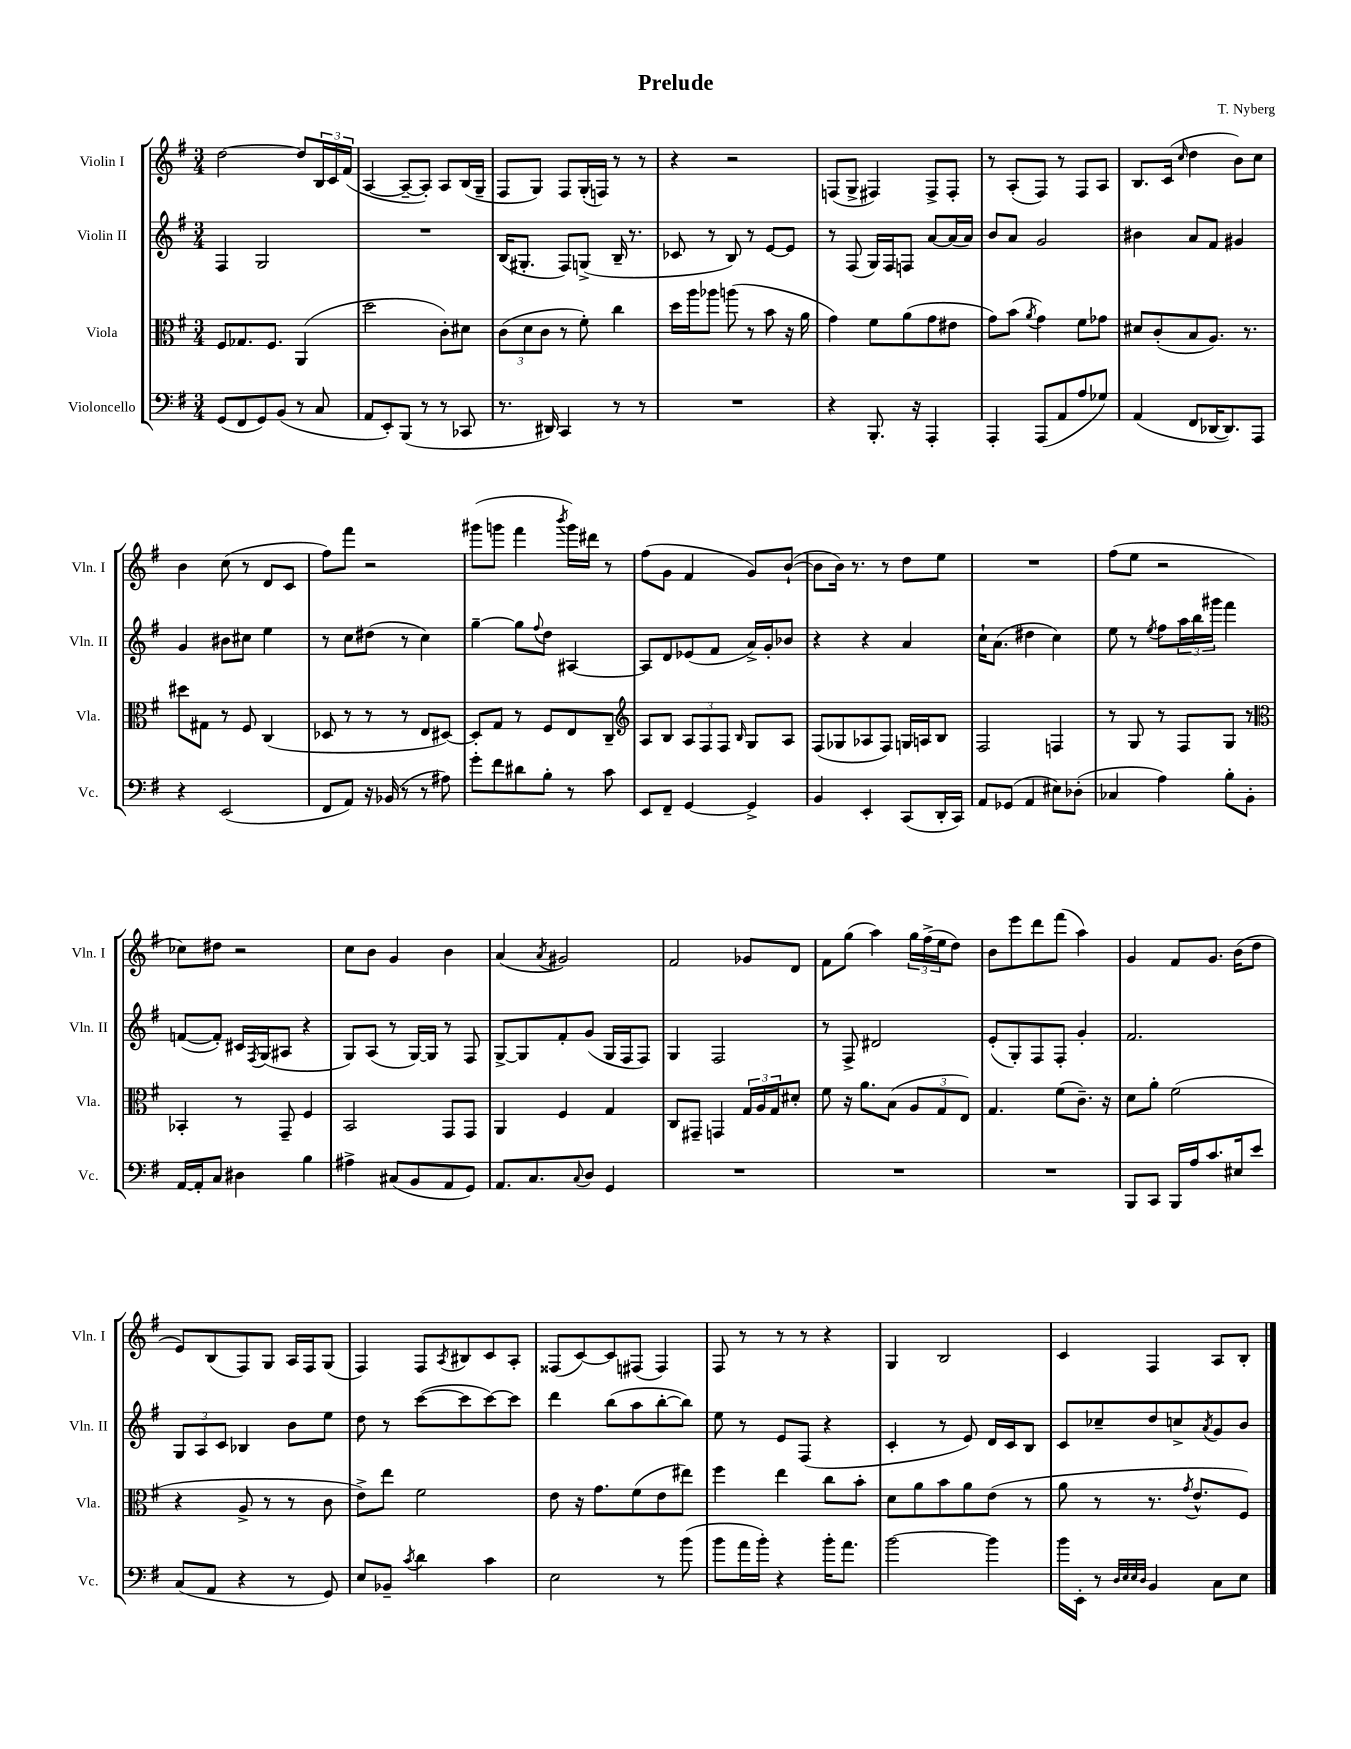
\header { title = "Prelude" composer = "T. Nyberg" }
<<
\new StaffGroup <<
\new Staff = "s0" \with { instrumentName = "Violin I" shortInstrumentName = "Vln. I" } {
    \clef treble \key g \major \numericTimeSignature \time 3/4
    d''2~ d''8 \tuplet 3/2 { b16 c'16 fis'16( } |
    a4~ a8~-- a8-.) a8 b16( g16-- |
    fis8 g8) fis8 g16-.( f16) r8 r8 |
    r4 r2 |
    f8( g8-> fis4) fis8-> fis8-. |
    r8 a8-.( fis8) r8 fis8 a8 |
    b8. c'16( \grace { c''16 } d''4 b'8) c''8 |
    b'4 c''8( r8 d'8 c'8 |
    fis''8) fis'''8 r2 |
    gis'''8( g'''8 fis'''4 \acciaccatura { b'''8 } g'''16) dis'''16 r8 |
    fis''8( g'8 fis'4 g'8) b'8~-!( |
    b'8 b'16) r8. r8 d''8 e''8 |
    R2. |
    fis''8( e''8 r2 |
    ces''8) dis''8 r2 |
    c''8 b'8 g'4 b'4 |
    a'4( \acciaccatura { a'8 } gis'2) |
    fis'2 ges'8 d'8 |
    fis'8 g''8( a''4) \tuplet 3/2 { g''16 fis''16->( e''16 } d''8) |
    b'8 e'''8 d'''8 fis'''8( a''4) |
    g'4 fis'8 g'8. b'16( d''8 |
    e'8) b8( fis8) g8 a16 fis16 g8( |
    fis4) fis8 \acciaccatura { a8 } bis8 c'8 a8-. |
    fisis8( c'8~) c'8 fis8( fis4) |
    fis8 r8 r8 r8 r4 |
    g4 b2 |
    c'4 fis4 a8 b8-. \bar "|." |
}
\new Staff = "s1" \with { instrumentName = "Violin II" shortInstrumentName = "Vln. II" } {
    \clef treble \key g \major \numericTimeSignature \time 3/4
    fis4 g2 |
    R2. |
    b16( gis8.-. fis8) g8->( b16-- r8. |
    ces'8 r8 b8) r8 e'8~ e'8 |
    r8 fis8( g16) fis16 f8 a'8~ a'16( a'16) |
    b'8 a'8 g'2 |
    bis'4 a'8 fis'8 gis'4 |
    g'4 bis'8 cis''8 e''4 |
    r8 c''8 dis''8( r8 c''4) |
    g''4~-- g''8 \appoggiatura { fis''8 } d''8 ais4~ |
    ais8 d'8 ees'8( fis'8 a'16->) g'16-. bes'8 |
    r4 r4 a'4 |
    c''16-! a'8.( dis''4 c''4) |
    e''8 r8 \acciaccatura { e''8 } fis''8 \tuplet 3/2 { a''16 b''16 gis'''16 } fis'''4 |
    f'8~( f'8-.) cis'16 \acciaccatura { fis8 } g16( ais8 r4 |
    g8) a8( r8 g16~) g16 r8 fis8 |
    g8~-> g8 fis'8-. g'8( g16 fis16 fis8) |
    g4 fis2 |
    r8 fis8-> dis'2 |
    e'8-.( g8-.) fis8 fis8-. g'4-. |
    fis'2. |
    \tuplet 3/2 { g8 a8 c'8 } bes4 b'8 e''8 |
    d''8 r8 c'''8~( c'''8 c'''8~) c'''8 |
    d'''4 b''8( a''8 b''8~-. b''8) |
    e''8 r8 e'8 fis8( r4 |
    c'4-. r8 e'8) d'16 c'16 b8 |
    c'8 ces''8-- d''8 c''8-> \acciaccatura { a'8 } g'8 b'8 \bar "|." |
}
\new Staff = "s2" \with { instrumentName = "Viola" shortInstrumentName = "Vla." } {
    \clef alto \key g \major \numericTimeSignature \time 3/4
    fis8 ges8. fis8. a,4( |
    d''2 c'8-.) dis'8 |
    \tuplet 3/2 { c'8( d'8 c'8 } r8 fis'8-.) c''4 |
    d''16 a''16 aes''8 a''8( r8 b'8 r16 a'16 |
    g'4) fis'8 a'8( g'8 eis'8 |
    g'8) b'8( \acciaccatura { a'8 } g'4) fis'8 ges'8 |
    dis'8 c'8-.( b8 a8.) r8. |
    dis''8 gis8 r8 fis8 c4( |
    des8 r8 r8 r8 e8 dis8~) |
    dis8-. g8 r8 fis8 e8 c8-- |
    \clef treble a8 b8 \tuplet 3/2 { a8 fis8 fis8 } \grace { b16 } g8 a8 |
    fis8( ges8 aes8 fis8) g16 a16 b8 |
    fis2 f4 |
    r8 g8 r8 fis8 g8 r8 |
    \clef alto bes,4-. r8 g,8-- fis4 |
    b,2 g,8 g,8 |
    a,4 fis4 g4 |
    c8 gis,8-- g,4 \tuplet 3/2 { g16 a16 g16 } dis'8-. |
    fis'8 r16 a'8. b8( \tuplet 3/2 { a8 g8 e8) } |
    g4. fis'8( c'8.--) r16 |
    d'8 a'8-. fis'2( |
    r4 a8-> r8 r8 c'8 |
    e'8->) e''8 fis'2 |
    e'8 r16 g'8. fis'8( e'8 eis''8) |
    fis''4 e''4 c''8 b'8-. |
    d'8 a'8 b'8 a'8 e'8( r8 |
    a'8 r8 r8. \acciaccatura { g'8 } e'8.-^ fis8) \bar "|." |
}
\new Staff = "s3" \with { instrumentName = "Violoncello" shortInstrumentName = "Vc." } {
    \clef bass \key g \major \numericTimeSignature \time 3/4
    g,8( fis,8 g,8) b,8( r8 c8 |
    a,8 e,8-.) b,,8( r8 r8 ces,8 |
    r8. dis,16) c,4 r8 r8 |
    R2. |
    r4 b,,8.-. r16 a,,4-. |
    a,,4-. a,,8( a,8 a8 ges8) |
    a,4( fis,8 des,16~ des,8.) a,,8 |
    r4 e,2( |
    fis,8 a,8) r16 bes,16( r8 r8 ais8) |
    g'8-. fis'8 dis'8 b8-. r8 c'8 |
    e,8 fis,8-- g,4~ g,4-> |
    b,4 e,4-. c,8( d,16-. c,16) |
    a,8 ges,8( a,4 eis8) des8-.( |
    ces4 a4) b8-. b,8-. |
    a,16~ a,16-. c8 dis4 b4 |
    ais4-> cis8( b,8 a,8 g,8) |
    a,8. c8. \appoggiatura { c8 } d8 g,4 |
    R2. |
    R2. |
    R2. |
    b,,8 c,8 b,,16 a16 c'8. eis16 e'8 |
    c8( a,8 r4 r8 g,8) |
    e8 bes,8-- \acciaccatura { c'8 } d'4 c'4 |
    e2 r8 b'8( |
    b'8 a'16 b'16-.) r4 b'16-. a'8. |
    b'2~ b'4 |
    b'16 e,16-. r8 \grace { d32 e32 e32 d32 } b,4 c8 e8 \bar "|." |
}
>>
>>
\layout { \context { \Score \remove "Bar_number_engraver" } }
